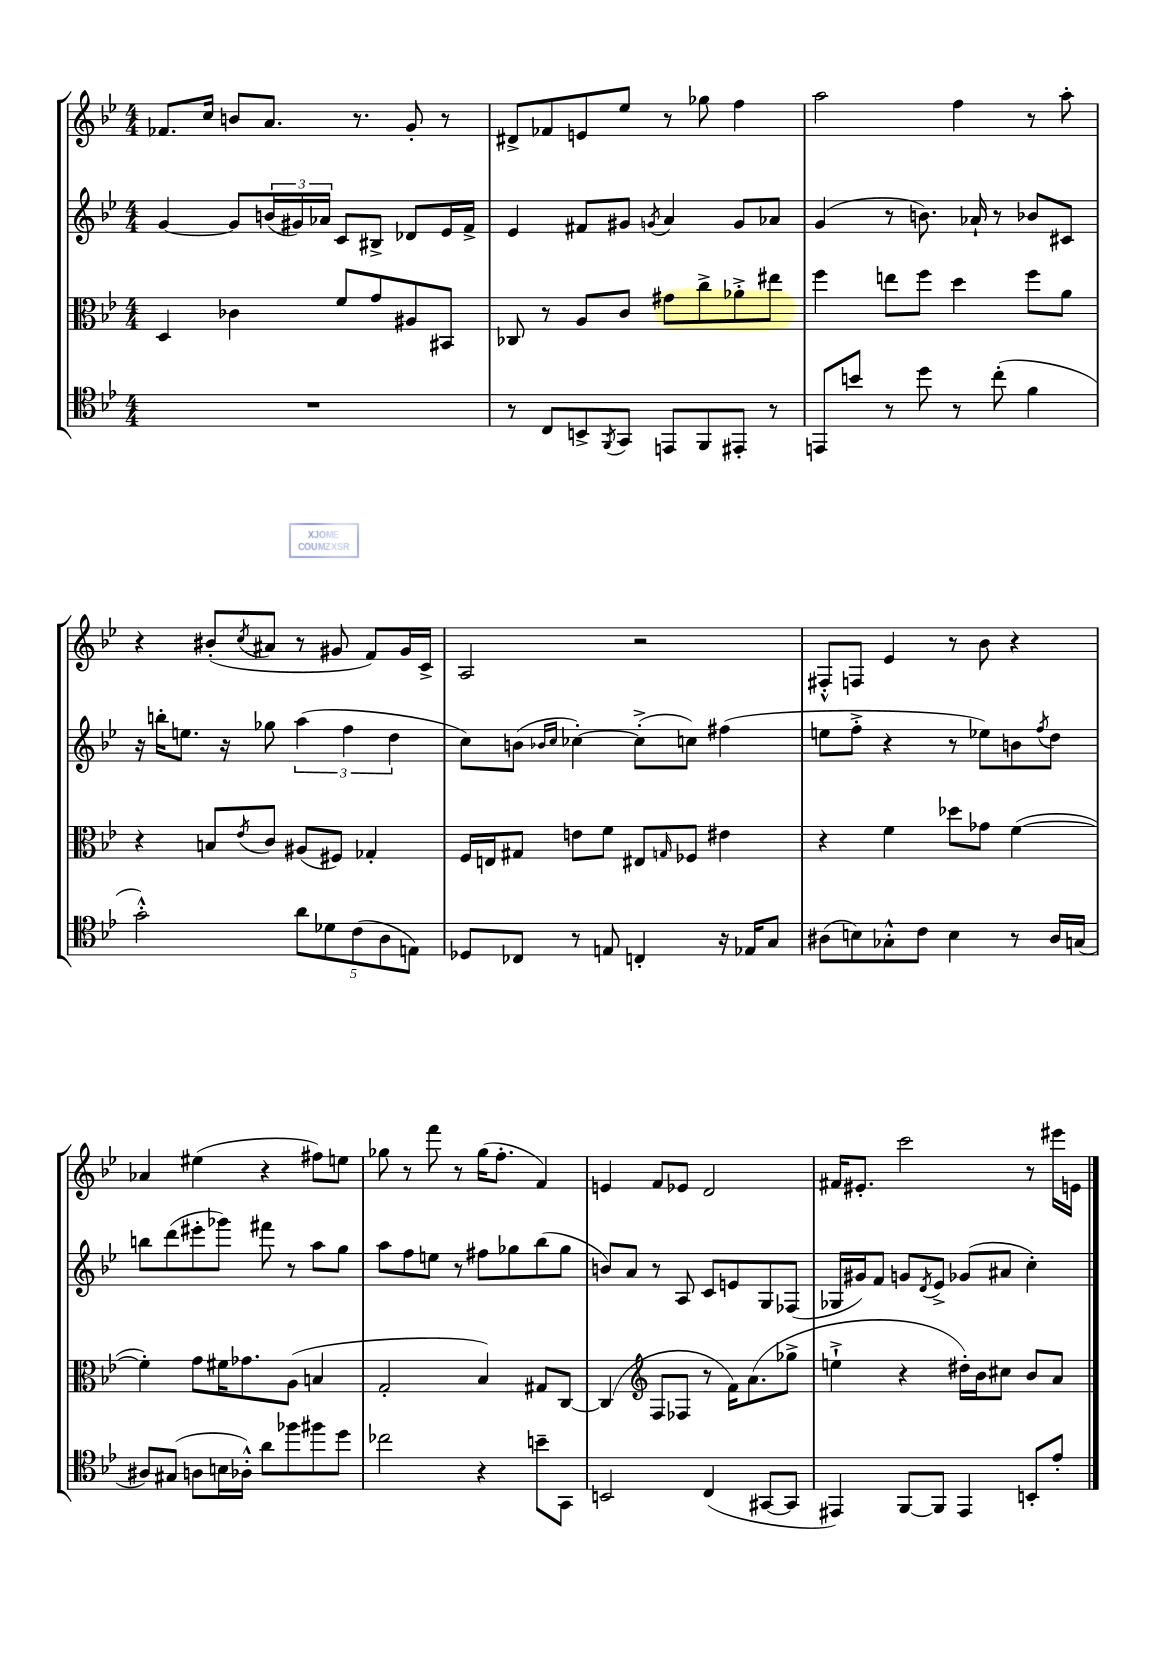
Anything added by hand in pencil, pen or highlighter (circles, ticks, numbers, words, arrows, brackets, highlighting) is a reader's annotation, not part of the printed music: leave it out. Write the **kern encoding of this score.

**kern	**kern	**kern	**kern
*staff4	*staff3	*staff2	*staff1
*clefC4	*clefC3	*clefG2	*clefG2
*k[b-e-]	*k[b-e-]	*k[b-e-]	*k[b-e-]
*M4/4	*M4/4	*M4/4	*M4/4
1r	4D/	[4g/	8.f-/L
.	.	.	16cc/Jk
.	4c-\	8g/]L	8b/L
.	.	(24b/L	8.a/J
.	.	24g#/)	.
.	.	24a-/JJ	.
.	8f/L	8c/L	.
.	.	.	8.r
.	8g/	8B#^/J	.
.	8A#/	8d-/L	8g'/
.	8BB#/J	16e-/L	8r
.	.	16f^/JJ	.
=	=	=	=
8r	8C-/	4e-/	8d#^/L
8C/L	8r	.	8f-/
8BB^/	8A/L	8f#/L	8e/
8qFF/	.	.	.
8GG/J	8c/J	8g#/J	8ee-/J
.	.	8qg/	.
8EE/L	8g#\L	4a/	8r
8FF/	8cc^\	.	8gg-\
8EE#'/J	8a-'^\	8g/L	4ff\
8r	8ee#\J	8a-/J	.
=	=	=	=
8EE/L	4ff\	(4g/	2aa\
8b/J	.	.	.
8r	8ee\L	8r	.
8dd\	8ff\J	8.b\)	.
8r	4dd\	.	4ff\
.	.	16a-`/	.
(8cc'\	.	8r	.
4f\	8ff\L	8b-/L	8r
.	8a\J	8c#/J	8aa'\
=	=	=	=
2g'^^\)	4r	16r	4r
.	.	16bb'\LK	.
.	.	8.ee\J	.
.	8B/L	.	(8b#'/L
.	.	16r	.
.	8qe-/	.	8qcc/
.	8c/J	8gg-\	8a#/J
10a\L	(8A#/L	(6aa\	8r
10d-\	.	.	.
.	8F#/J)	.	8g#/
.	.	6ff\	.
(10c\	.	.	.
.	4G-'/	.	8f/L)
10A\	.	.	.
.	.	6dd\	.
.	.	.	16g#/L
10E\J)	.	.	.
.	.	.	16c^/JJ
=	=	=	=
8D-/L	16F/LL	8cc\L)	2A/
.	16E/J	.	.
8C-/J	8G#/J	(8b\J	.
.	.	16qqb-/LL	.
.	.	16qqcc/JJ	.
8r	8e\L	[4cc-'\)	.
8E/	8f\J	.	.
4C'/	8E#/L	(8cc-'^\]L	2r
.	16qqG/	.	.
.	8F-/J	8cc\J)	.
16r	4e#\	(4ff#\	.
16E-/LK	.	.	.
8G/J	.	.	.
=	=	=	=
(8A#\L	4r	8ee\L	8F#'^^/L
8B\)	.	8ff'^\J	8F/J
8G-'^^\	4f\	4r	4e-/
8c\J	.	.	.
4B\	8dd-\L	8r	8r
.	8g-\J	8ee-\L)	8b-\
8r	([4f\	8b\	4r
.	.	8qff/	.
16A#/LL	.	8dd\J	.
(16G/JJ	.	.	.
=	=	=	=
8A#/L)	4f'\])	8bb\L	4a-/
(8G#/J	.	(8ddd\	.
8A\L	8g\L	8eee#'\	(4ee#\
16B\L	16f#\K	8ggg-\J)	.
16A-'^^\JJ)	8.g-\	.	.
8a\L	.	8fff#\	4r
8ff-\	(8A\J	8r	.
8ff#\	4B/	8aa\L	8ff#\L)
8dd\J	.	8gg\J	8ee\J
=	=	=	=
2cc-\	2G'/	8aa\L	8gg-\
.	.	8ff\	8r
.	.	8ee\J	8fff\
.	.	8r	8r
4r	4B-/)	8ff#\L	(16gg-\LK
.	.	.	8.ff'\J
.	.	8gg-\	.
8b~\L	8G#/L	(8bb-\	4f/)
8GG\J	[8C/J	8gg-\J	.
=	=	=	=
2BB/	(4C/]	8b/L)	4e/
.	.	8a/J	.
*	*clefG2	*	*
.	8F/L	8r	8f/L
.	8F-/J	8A/	8e-/J
(4C/	8r	8c/L	2d/
.	16f\LK)	8e/	.
.	(8.a\	.	.
[8GG#/L	.	8G/	.
8GG#/]J	8gg-^\J	(8F-/J	.
=	=	=	=
4EE#/)	4ee`^\	16G-/LL	16f#/LK
.	.	16g#/J)	8.e#'/J
.	.	8f/J	.
[8FF/L	4r	8g/L	2ccc\
.	.	8qd/	.
8FF/]J	.	8e-^/J	.
4EE#/	16dd#'\LL)	(8g-/L	.
.	16b-\J	.	.
.	8cc#\J	8a#/J	.
8BB'/L	8b-/L	4cc'\)	8r
8e-'/J	8a/J	.	16eee#\LL
.	.	.	16e\JJ
==	==	==	==
*-	*-	*-	*-
